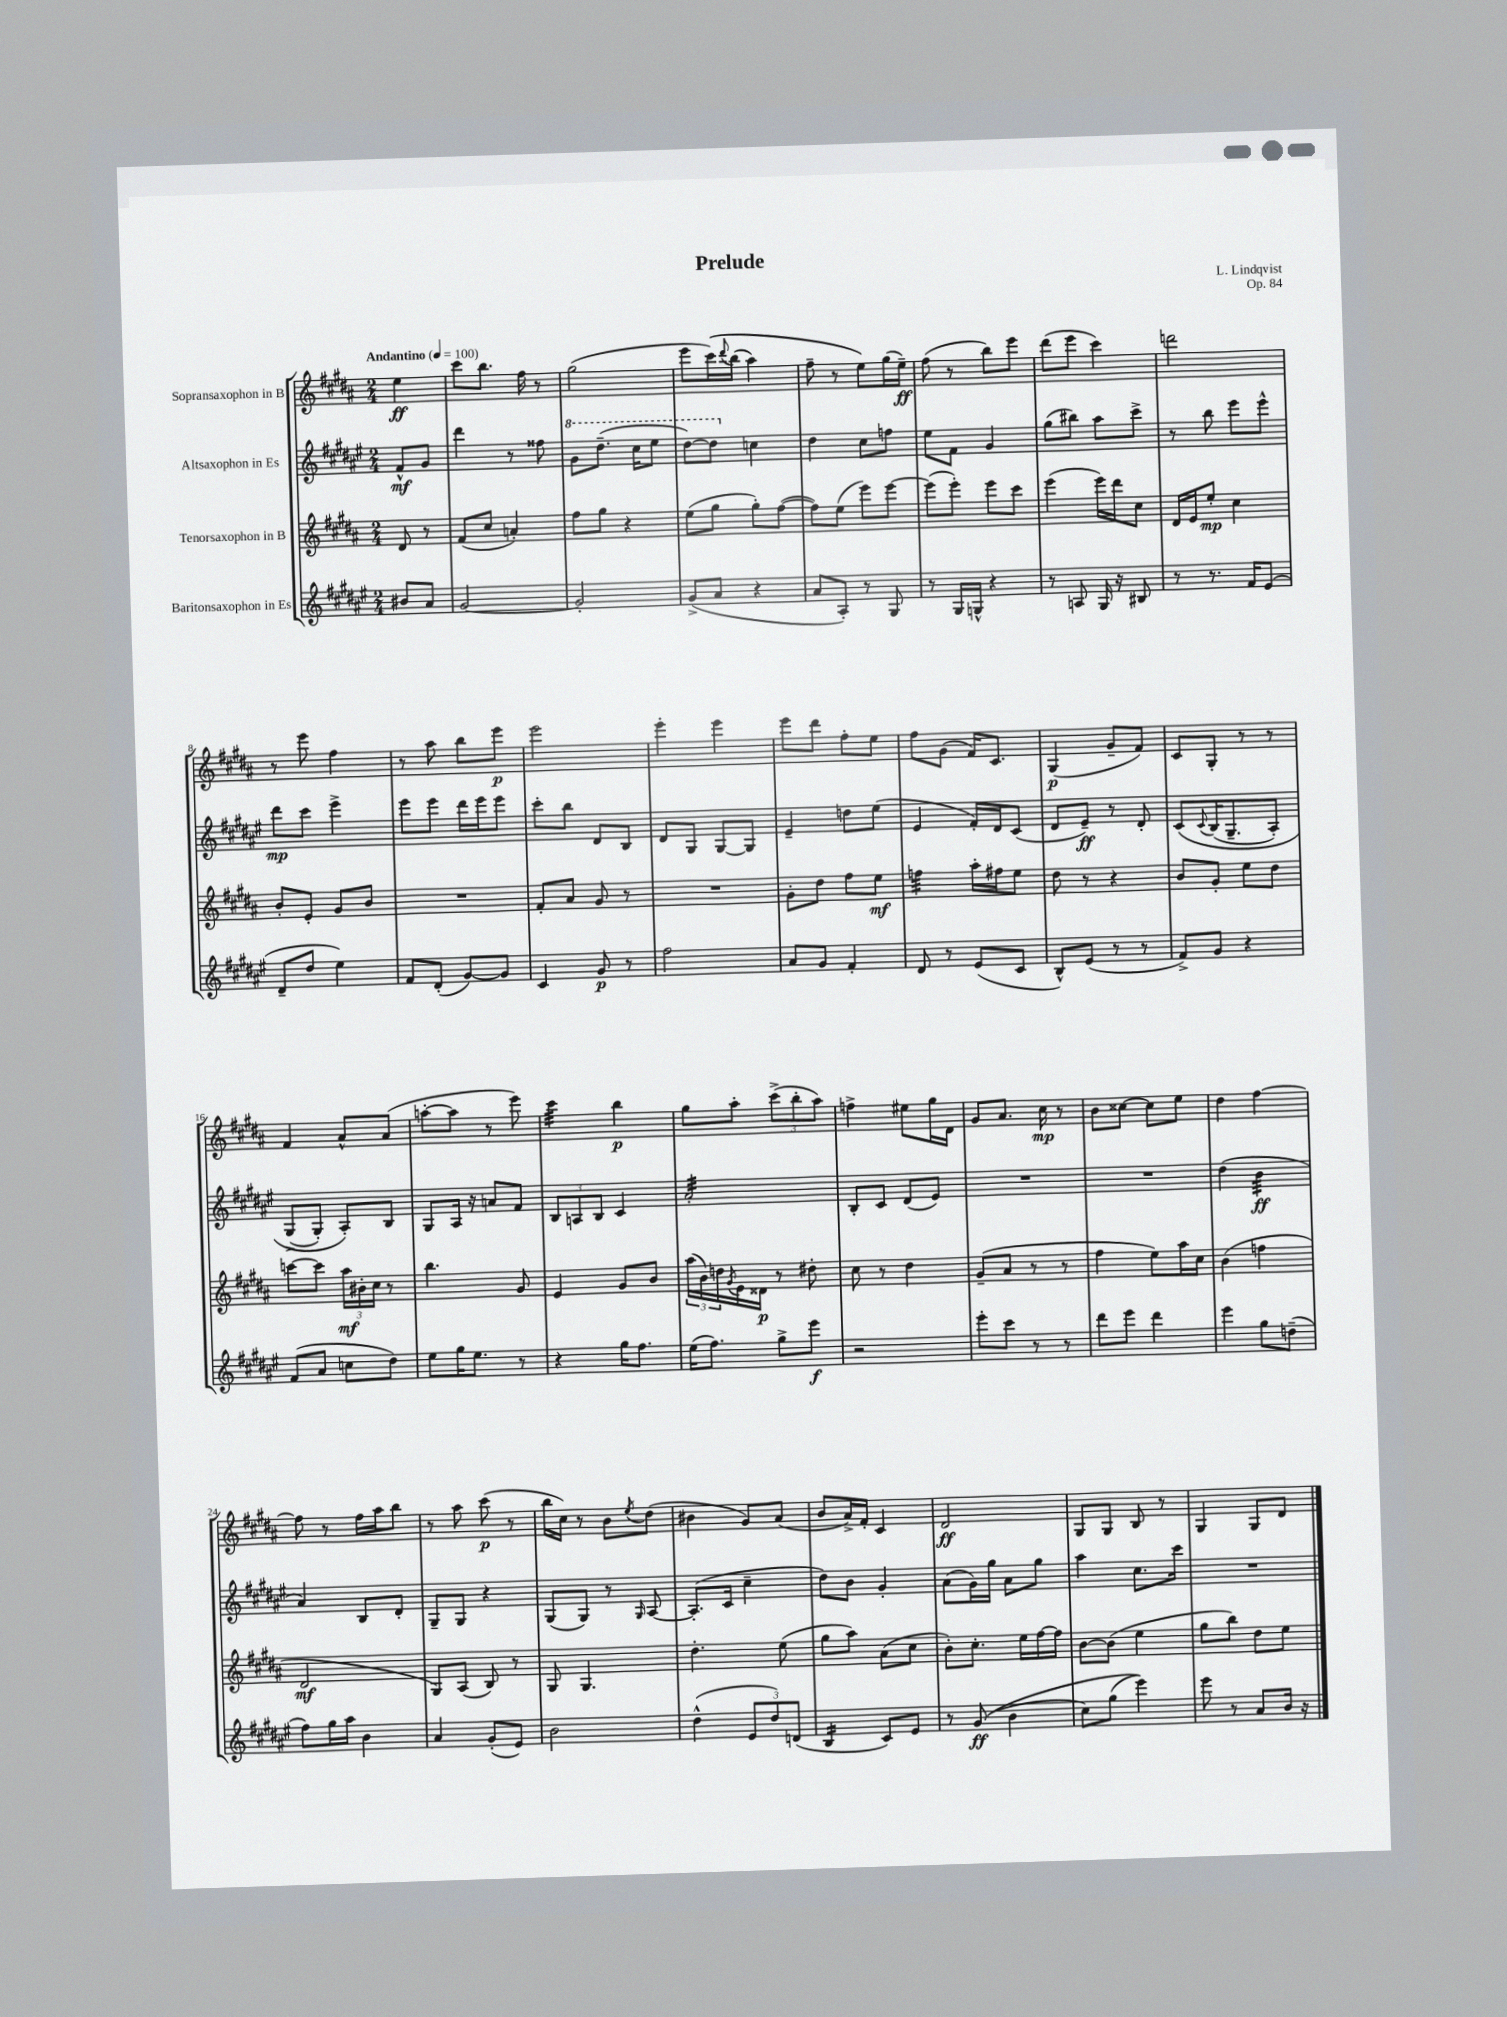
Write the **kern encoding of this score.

**kern	**kern	**kern	**kern
*staff4	*staff3	*staff2	*staff1
*clefG2	*clefG2	*clefG2	*clefG2
*k[f#c#g#d#a#e#]	*k[f#c#g#d#a#]	*k[f#c#g#d#a#e#]	*k[f#c#g#d#a#]
*M2/4	*M2/4	*M2/4	*M2/4
*MM100	*MM100	*MM100	*MM100
8b#	8d#	8f#^^	4ee
8a#	8r	8g#	.
=	=	=	=
[2g#	(8f#	4ddd#	8ccc#
.	8cc#	.	8.bb
.	4a')	8r	.
.	.	.	16ff#
.	.	8ff##	8r
=	=	=	=
2g#']	8ff#	8gg#	(2gg#
.	8gg#	(8.ddd#~	.
.	4r	.	.
.	.	16ccc#	.
.	.	8eee#	.
=	=	=	=
(8g#^	(8ee	[8ddd#)	8eee
8a#	8gg#	8ddd#]	&(16ccc#)
.	.	.	8qqddd#
.	.	.	(16bb
4r	8gg#')	4cc	4aa#)
.	([8ff#	.	.
=	=	=	=
8a#	8ff#])	4dd#	8ff#~
8A#')	(8ee	.	8r
8r	8eee)	8cc#	8ee&)
8G#	[8eee	8ff	(16gg#
.	.	.	16ee~)
=	=	=	=
8r	(8eee]	8ee#	(8ff#
16G#	8eee')	8f#	8r
16G^^	.	.	.
4r	8eee	4g#	8bb)
.	8ccc#	.	8eee
=	=	=	=
8r	(4eee	(8gg#	(8ddd#
8A	.	8bb#)	8eee
16G#	16eee)	8aa#	4ccc#)
16r	16ddd#	.	.
8B#	8cc#	8ccc#^	.
=	=	=	=
8r	16d#	8r	2ddd
.	16e	.	.
8.r	8ee'	8bb	.
.	4cc#	8eee#	.
16f#	.	.	.
(8e#	.	8eee#^^	.
=	=	=	=
8d#~	8b'	8ddd#	8r
8dd#	8e'	8ccc#	8eee
4ee#)	8g#	4eee#^	4ff#
.	8b	.	.
=	=	=	=
8f#	2r	8eee#	8r
(8d#'	.	8eee#	8aa#
[8g#)	.	16ddd#	8bb
.	.	16eee#	.
8g#]	.	8eee#	8eee
=	=	=	=
4c#	8f#'	8ccc#'	2eee
.	8a#	8bb	.
8g#	8g#	8d#	.
8r	8r	8B	.
=	=	=	=
2ff#	2r	8d#	4eee'
.	.	8G#	.
.	.	[8G#	4eee
.	.	8G#]	.
=	=	=	=
8a#	8g#'	4e#~	8eee
8g#	8dd#	.	8ddd#
4f#'	8ff#	8dd	8ff#'
.	8ee	(8ee#	8ee
=	=	=	=
8d#	4ff	4e#	8ff#
8r	.	.	(8g#
(8e#	16aa#'	16f#')	16f#)
.	16ff#	16d#	8.c#
8c#	8ee	(8c#	.
=	=	=	=
8B^^)	8dd#	8d#	(4G#
(8e#	8r	8e#~)	.
8r	4r	8r	8g#~
8r	.	8d#'	8f#)
=	=	=	=
8f#^)	8b	&(8c#	8c#
.	.	8qqc#	.
8g#	8g#'	(16B	8G#'
.	.	8.G#~	.
4r	8ee	.	8r
.	8dd#	8A#')	8r
=	=	=	=
(8f#	[8ccc	(8G#^	4f#
8a#	8ccc]	8G#')	.
8cc	24aa#	8A#'&)	8a#^^
.	24b#'	.	.
.	24cc#	.	.
8dd#)	8r	8B	(8a#
=	=	=	=
8ee#	4.bb	8G#	[8aa'
16gg#	.	16A#	8aa]
8.ee#	.	16r	.
.	.	8a	8r
8r	8g#	8f#	8eee)
=	=	=	=
4r	4e	12B	4ccc#
.	.	12A	.
.	.	12B	.
16gg#	8g#	4c#	4bb
8.ff#	.	.	.
.	8b	.	.
=	=	=	=
(16ee#	(24aa#	2a#'	8gg#
.	24b)	.	.
8.ff#)	.	.	.
.	24dd	.	.
.	8qg#	.	.
.	16e	.	8aa#'
.	16d##	.	.
8gg#^	8r	.	(12ccc#^
.	.	.	12bb'
8eee#	8dd#'	.	.
.	.	.	12aa#)
=	=	=	=
2r	8cc#	8B'	4ff^
.	8r	8c#	.
.	4dd#	(8d#	8ee#
.	.	8e#)	16gg#
.	.	.	16d#
=	=	=	=
8eee#'	(8g#~	2r	8g#
8ccc#	8a#	.	8.a#
8r	8r	.	.
.	.	.	16cc#
8r	8r	.	8r
=	=	=	=
8ddd#	4ff#	2r	8b
8eee#	.	.	[8cc##
4ddd#	8ee)	.	8cc##]
.	16aa#	.	8ee
.	16cc#	.	.
=	=	=	=
4eee#	(4b	(4dd#	4dd#
8gg#	4ff	4b	[4ff#
(8dd~	.	.	.
=	=	=	=
8ff#)	2d#	4a#)	8ff#]
16gg#	.	.	8r
16aa#	.	.	.
4b	.	8B	16ff#
.	.	.	16aa#
.	.	8d#'	8bb
=	=	=	=
4a#	8G#)	8G#~	8r
.	(8A#	8G#	8aa#
(8g#'	8B)	4r	(8ccc#
8e#)	8r	.	8r
=	=	=	=
2b	8G#	(8G#	16bb
.	.	.	16cc#)
.	4.G#	8G#)	8r
.	.	8r	8b
.	.	16qqG#	8qee
.	.	[8A#	(8dd#
=	=	=	=
(4dd#^^	4.dd#'	(8.A#']	4b#
.	.	16c#	.
12e#	.	4cc#~	8g#)
12dd#)	.	.	.
.	(8ee	.	(8a#
(12d	.	.	.
=	=	=	=
4B	8gg#	8dd#)	8b
.	8aa#)	8b	16a#^)
.	.	.	16f#'
8c#)	(8a#	4g#'	4c#
8e#	8cc#	.	.
=	=	=	=
8r	8b')	(8a#	2d#
&((8g#	8.cc#'	16g#)	.
.	.	16gg#	.
4b	.	8a#	.
.	16ee	.	.
.	[16ff#	8gg#	.
.	16ff#]	.	.
=	=	=	=
8cc#)	[8b	4aa#	8G#
(8gg#	(8b]	.	8G#
4eee#)&)	4ee	8.cc#	8B
.	.	.	8r
.	.	16ccc#	.
=	=	=	=
8eee#	8gg#	2r	4G#
8r	8bb)	.	.
8a#	8dd#	.	8G#
16b	8ee	.	8d#
16r	.	.	.
==	==	==	==
*-	*-	*-	*-
